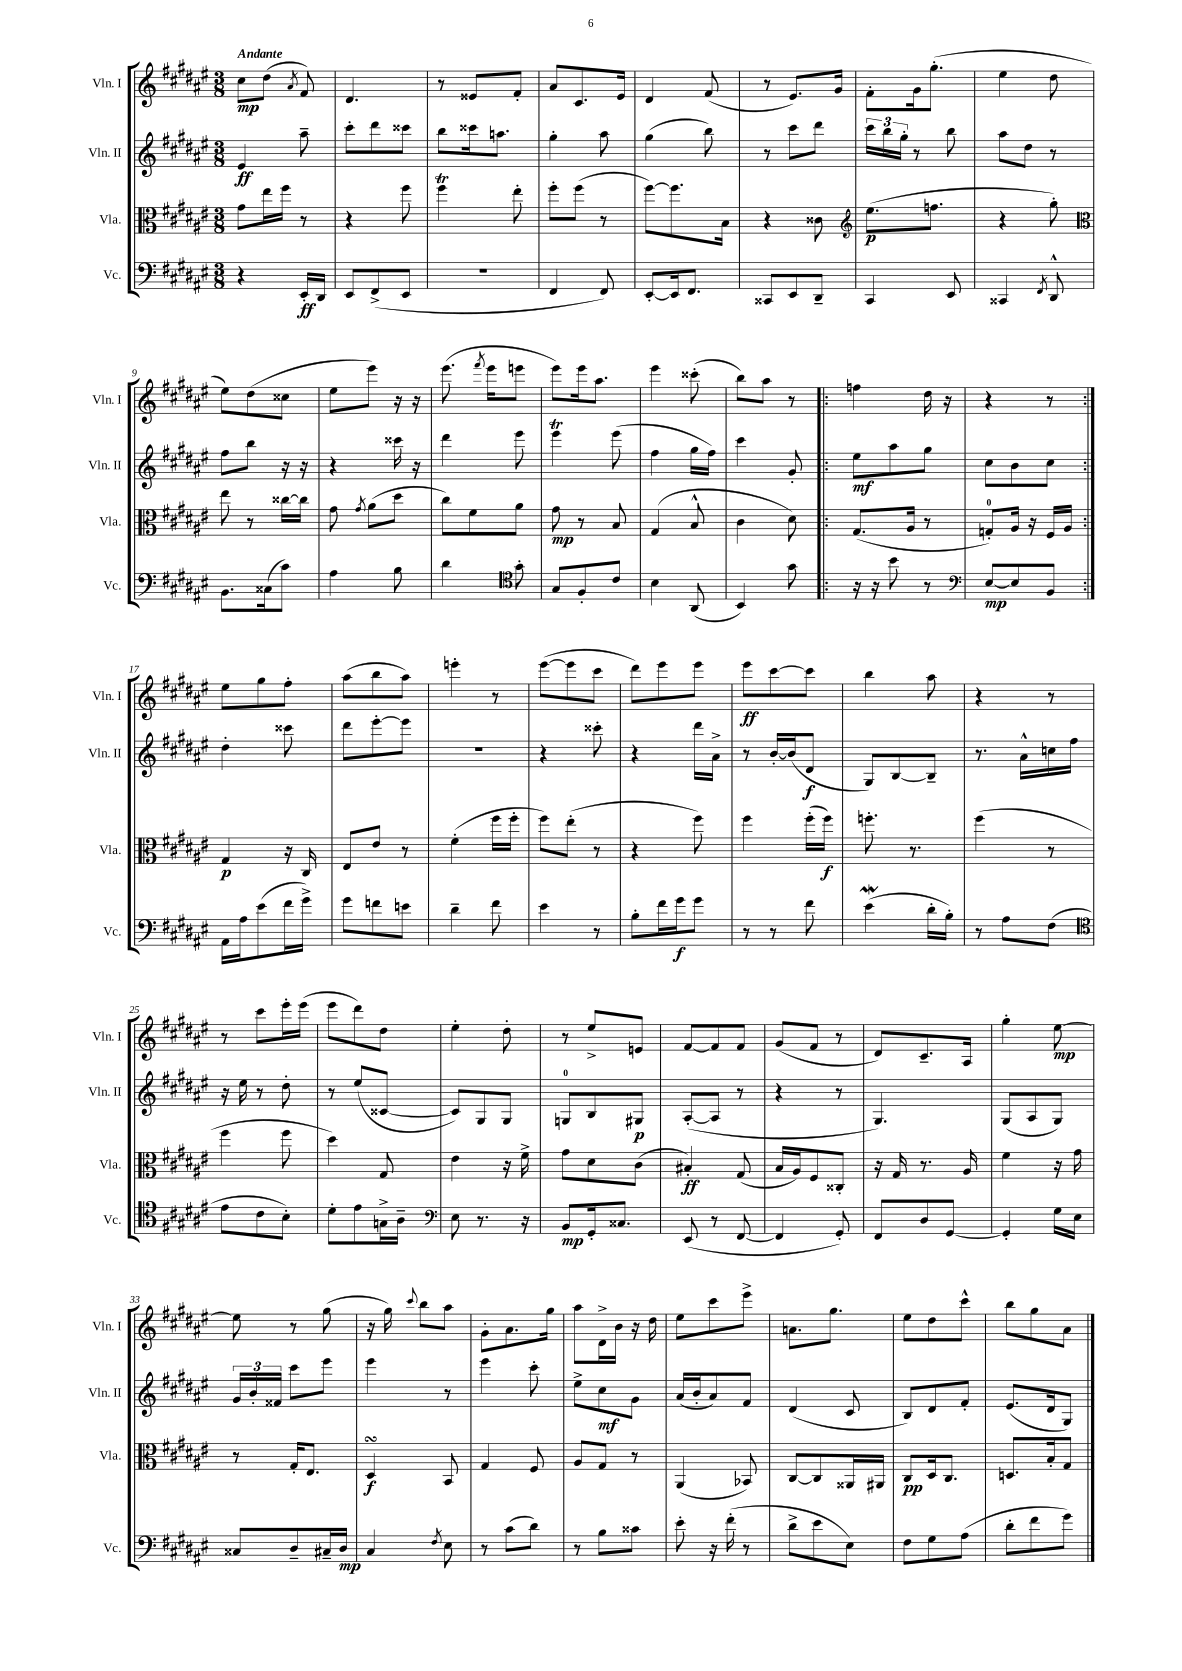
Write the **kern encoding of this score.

**kern	**kern	**kern	**kern
*staff4	*staff3	*staff2	*staff1
*clefF4	*clefC3	*clefG2	*clefG2
*k[f#c#g#d#a#e#]	*k[f#c#g#d#a#e#]	*k[f#c#g#d#a#e#]	*k[f#c#g#d#a#e#]
*M3/8	*M3/8	*M3/8	*M3/8
4r	8g#	4e#	8cc#
.	16ee#	.	(8dd#
.	16ff#	.	.
.	.	.	8qa#
16EE#'	8r	8aa#~	8f#)
16DD#	.	.	.
=	=	=	=
8EE#	4r	8ccc#'	4.d#
(8FF#^	.	8ddd#	.
8EE#	8ff#	8ccc##	.
=	=	=	=
4.r	4ff#	8bb	8r
.	.	16ccc##	8e##
.	.	8.aa	.
.	8ee#'	.	8f#'
=	=	=	=
4FF#	8ff#'	4gg#'	8a#
.	(8ff#	.	8.c#
8FF#)	8r	8aa#	.
.	.	.	16e#
=	=	=	=
[8EE#'	[8ff#)	(4gg#	4d#
16EE#]	8.ff#]	.	.
8.FF#	.	.	.
.	.	8bb)	(8f#
.	16B	.	.
=	=	=	=
8CC##	4r	8r	8r
8EE#	.	8ccc#	8.e#)
8DD#~	8c##	8ddd#	.
.	.	.	16g#
=	=	=	=
*	*clefG2	*	*
4CC#	(8.ee#	24ccc#	8f#'
.	.	24bb	.
.	.	24gg#'	.
.	.	8r	16g#
.	8.ff	.	(8.gg#'
8EE#	.	8bb	.
=	=	=	=
4CC##	4r	8aa#	4ee#
.	.	8dd#	.
8qFF#	.	.	.
8DD#^^	8gg#')	8r	8dd#
=	=	=	=
*	*clefC3	*	*
8.BB	8ee#	8ff#	8ee#)
.	8r	8bb	(8dd#
(16C##	.	.	.
8c#)	[16cc##	16r	8cc##
.	16cc##]	16r	.
=	=	=	=
4A#	8g#	4r	8ee#
.	8qg#	.	.
.	(8a#	.	8eee#)
8B	8dd#	16ccc##	16r
.	.	16r	16r
=	=	=	=
4d#	8cc#)	4ddd#	(8.eee#
.	8f#	.	.
.	.	.	8qfff#
.	.	.	16eee#
*clefC4	*	*	*
8g#'	8a#	8eee#	8eee
=	=	=	=
8G#	8g#	4eee#	8eee#)
8F#'	8r	.	16eee#
.	.	.	8.aa#
8c#	8B	(8eee#	.
=	=	=	=
4B	(4G#	4ff#	4eee#
(8AA#	8B^^	16gg#	(8ccc##'
.	.	16ff#)	.
=	=	=	=
4BB)	4c#	4ccc#	8bb)
.	.	.	8aa#
8g#	8d#)	8g#'	8r
=!|:	=!|:	=!|:	=!|:
16r	(8.G#	8ee#	4ff
16r	.	.	.
8b	.	8aa#	.
.	16A#	.	.
8r	8r	8gg#	16dd#
.	.	.	16r
=	=	=	=
*clefF4	*	*	*
[8E#	8G')	8cc#	4r
8E#]	16A#	8b	.
.	16r	.	.
8BB	16F#	8cc#	8r
.	16A#	.	.
=:|!	=:|!	=:|!	=:|!
16AA#	4G#	4dd#'	8ee#
16A#	.	.	.
(8e#	.	.	8gg#
16f#	16r	8ccc##	8ff#'
16g#^)	16C#	.	.
=	=	=	=
8g#	8E#	8ddd#	(8aa#
8f	8e#	[8eee#'	8bb
8e	8r	8eee#]	8aa#)
=	=	=	=
4d#~	(4f#'	4.r	4eee'
8f#	16ff#	.	8r
.	16ff#'	.	.
=	=	=	=
4e#	8ff#)	4r	([8eee#
.	(8ee#'	.	8eee#]
8r	8r	8ccc##'	8ccc#
=	=	=	=
8B'	4r	4r	8ddd#)
16f#	.	.	8eee#
16g#	.	.	.
8g#	8ff#)	16ddd#	8eee#
.	.	16a#^	.
=	=	=	=
8r	4ff#	8r	8eee#
8r	.	[16b'	[8ccc#
.	.	(16b]	.
8f#	(16ff#'	8d#	8ccc#]
.	16ff#)	.	.
=	=	=	=
(4e#	8.ff'	8G#)	4bb
.	.	[8B	.
.	8.r	.	.
16d#'	.	8B~]	8aa#
16B')	.	.	.
=	=	=	=
8r	(4ff#	8.r	4r
8A#	.	.	.
.	.	16a#^^	.
(8F#	8r	16cc	8r
.	.	16ff#	.
=	=	=	=
*clefC4	*	*	*
8e#	4ff#	16r	8r
.	.	16ee#	.
8c#	.	8r	8ccc#
8B')	8ff#	8dd#'	16eee#'
.	.	.	(16eee#
=	=	=	=
8d#'	4dd#)	8r	8eee#
8e#	.	(8ee#	8ddd#)
16G^	8G#	[8c##	8dd#
16A#~	.	.	.
=	=	=	=
*clefF4	*	*	*
8E#	4e#	8c##])	4ee#'
8.r	.	8G#	.
.	16r	8G#	8dd#'
16r	16f#^	.	.
=	=	=	=
8BB	8g#	8G	8r
16GG#'	8d#	8B	8ee#^
8.C##	.	.	.
.	(8c#	8G#	8e
=	=	=	=
(8EE#	4B#')	([8A#'	[8f#
8r	.	8A#]	8f#]
[8FF#	(8G#	8r	8f#
=	=	=	=
4FF#]	16B	4r	(8g#
.	16A#)	.	.
.	8F#	.	8f#
8GG#')	8C##'	8r	8r
=	=	=	=
8FF#	16r	4.G#)	8d#)
.	16G#	.	.
8D#	8.r	.	8.c#~
[8GG#	.	.	.
.	16A#	.	16A#
=	=	=	=
4GG#']	4f#	(8G#	4gg#'
.	.	8A#	.
16G#	16r	8G#)	[8ee#
16E#	16g#	.	.
=	=	=	=
8C##	8r	24g#	8ee#]
.	.	24b'	.
.	.	24f##	.
8D#~	16G#'	8ccc#	8r
.	8.E#	.	.
16C#~	.	8eee#	(8gg#
16D#	.	.	.
=	=	=	=
4C#	4D#	4eee#	16r
.	.	.	16gg#)
.	.	.	8qqccc#
.	.	.	8bb
8qF#	.	.	.
8E#	8BB	8r	8aa#
=	=	=	=
8r	4G#	4eee#	8g#'
(8c#	.	.	8.a#
8d#)	8F#	8ccc#'	.
.	.	.	16gg#
=	=	=	=
8r	8A#	8ee#^	8aa#
8B	8G#	8cc#	16d#^
.	.	.	16b
8c##	8r	8g#	16r
.	.	.	16dd#
=	=	=	=
8e#'	(4AA#	(16a#	8ee#
.	.	16b'	.
16r	.	8a#)	8ccc#
(16f#'	.	.	.
8r	8BB-)	8f#	8eee#^
=	=	=	=
8d#^	[8C#	(4d#	8.a
8e#	8C#]	.	.
.	.	.	8.gg#
8E#)	16AA##	8c#	.
.	16AA#	.	.
=	=	=	=
8F#	8C#	8B)	8ee#
8G#	16D#	8d#	8dd#
.	8.C#	.	.
(8A#	.	8f#'	8ccc#^^
=	=	=	=
8d#'	8.D	(8.e#	8bb
8f#	.	.	8gg#
.	16B'	16d#	.
8g#)	8G#	8G#)	8a#
==	==	==	==
*-	*-	*-	*-
